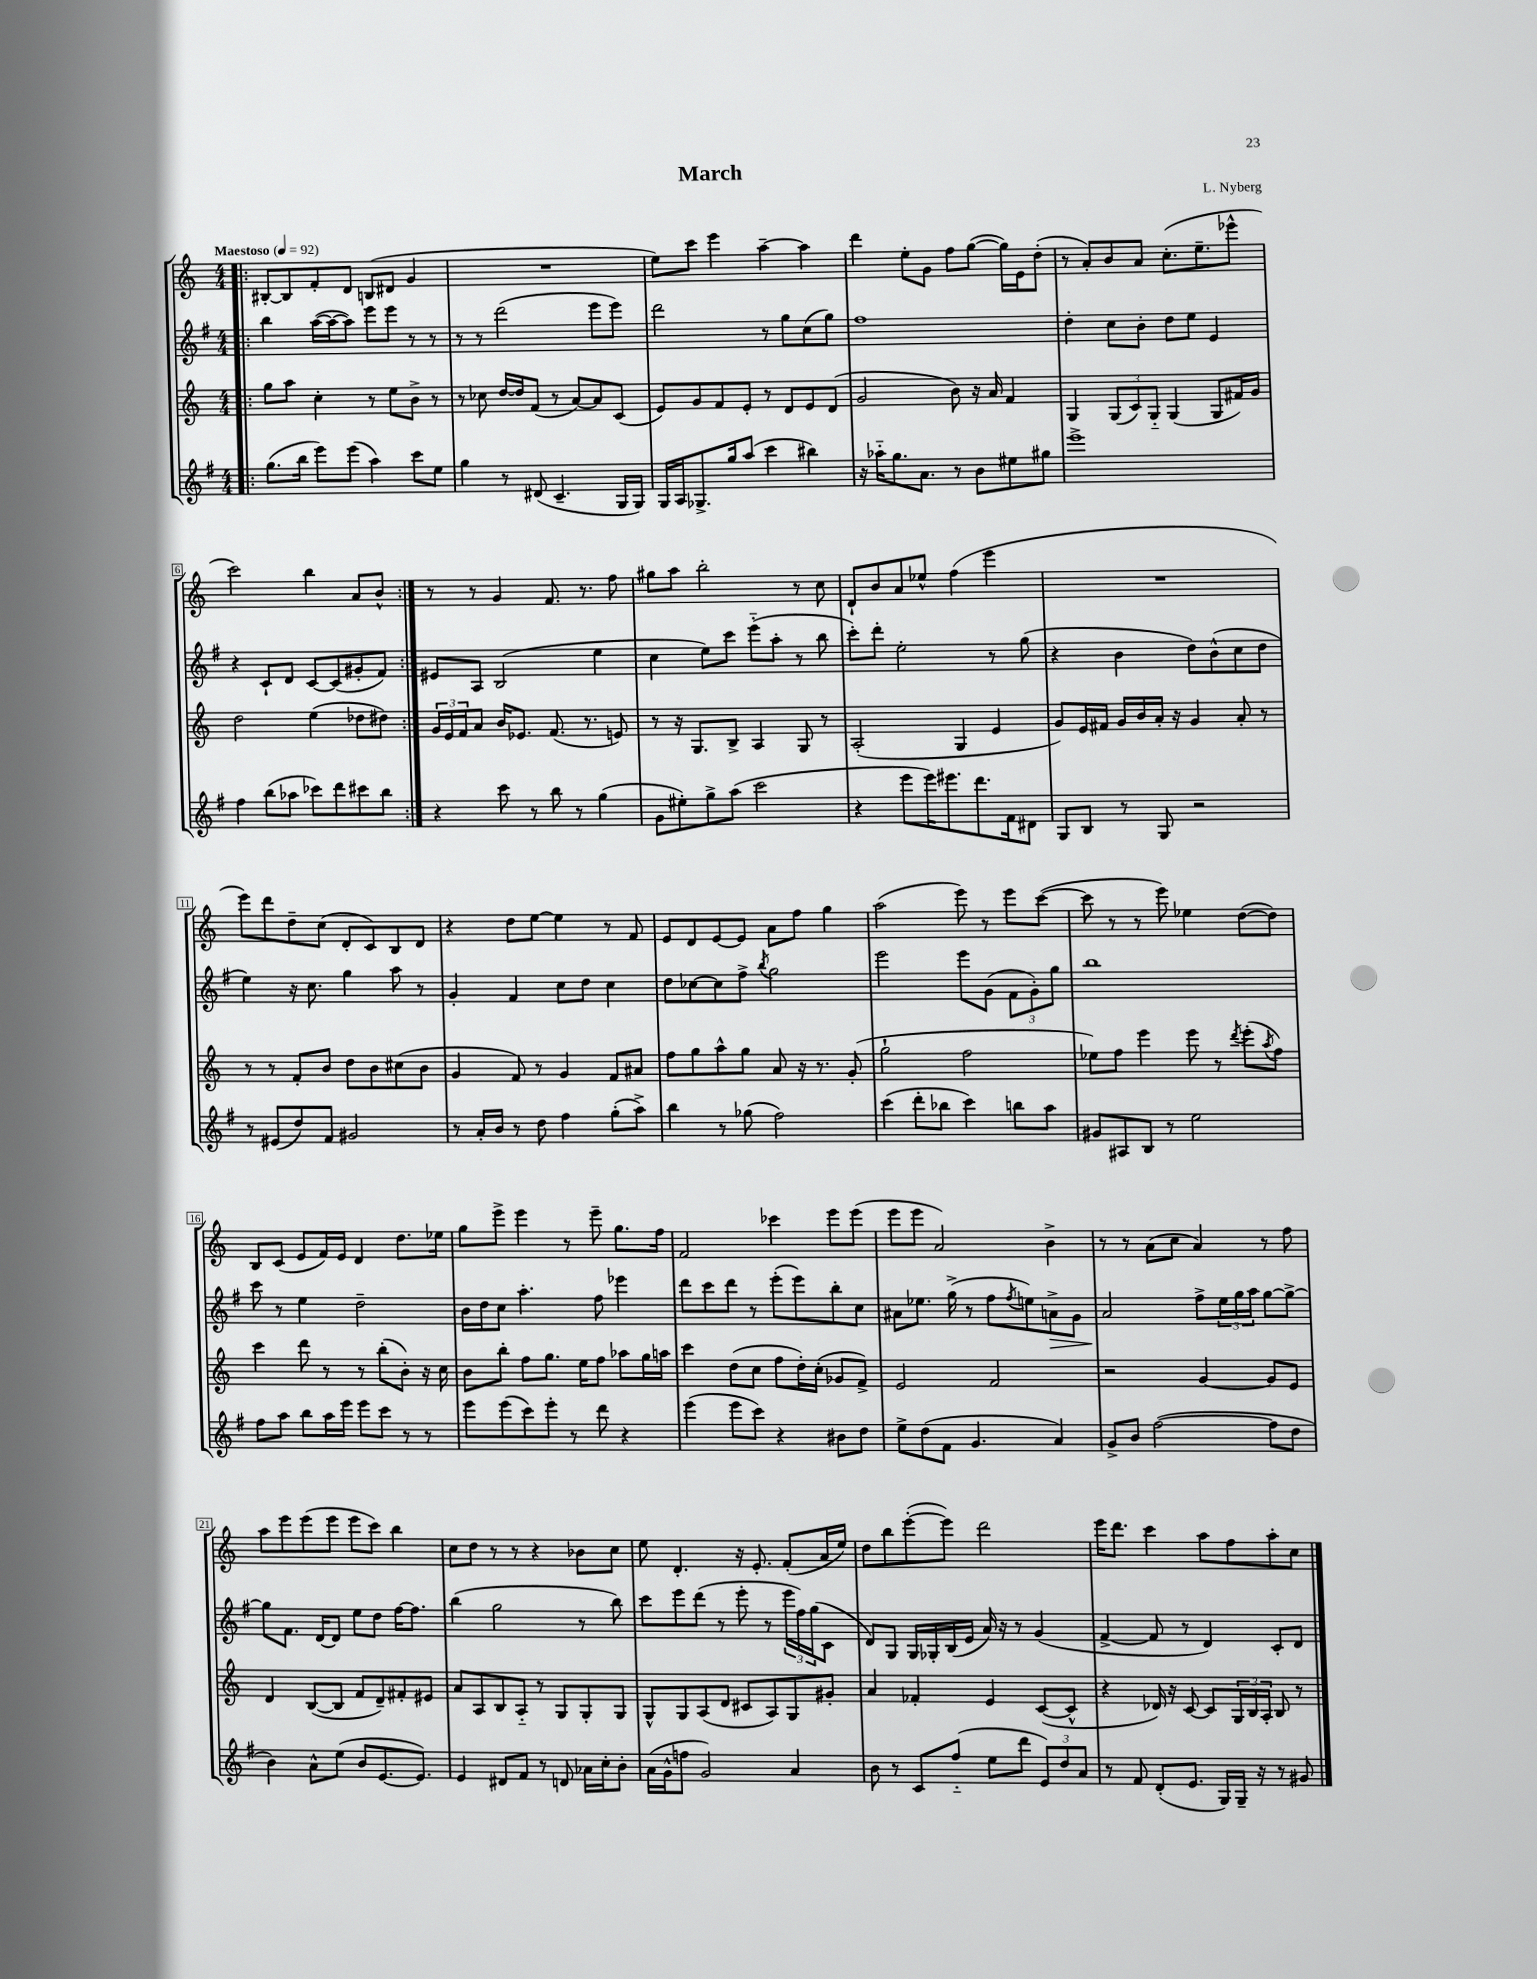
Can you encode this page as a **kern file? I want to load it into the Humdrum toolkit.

**kern	**kern	**kern	**kern
*staff4	*staff3	*staff2	*staff1
*clefG2	*clefG2	*clefG2	*clefG2
*k[f#]	*k[]	*k[f#]	*k[]
*M4/4	*M4/4	*M4/4	*M4/4
*MM92	*MM92	*MM92	*MM92
=!|:	=!|:	=!|:	=!|:
(8.gg	8gg	4bb	[8B#'
.	8aa	.	8B#]
16bb	.	.	.
8eee)	4cc'	([16aa	8f'
.	.	16aa_	.
(8eee	.	8aa])	8d
4aa)	8r	8eee	(8B
.	8ee	8eee	8d#
8ccc	8b^	8r	4g
8ee	8r	8r	.
=	=	=	=
4gg	8r	8r	1r
.	8cc-	8r	.
8r	[16dd	(2ddd	.
.	16dd]	.	.
(8d#	(8f	.	.
4.c~	8r	.	.
.	[8a)	.	.
.	8a]	8eee	.
16G	(8c	8eee)	.
16G)	.	.	.
=	=	=	=
16G	8e)	2ddd	8ee)
16A	.	.	.
8.G-^	8g	.	8ccc
.	8f	.	4eee
16gg	.	.	.
(8aa	8e'	.	.
4ccc	8r	8r	[4aa~
.	8d	8gg	.
4bb#)	8e	(8cc	4aa]
.	(8d	8gg)	.
=	=	=	=
16r	2g	1ff#	4ddd
16aa-'~	.	.	.
8.gg	.	.	.
.	.	.	8ee'
8.a	.	.	.
.	.	.	8g
8r	8b)	.	8ff
8b	16r	.	([8gg
.	16a	.	.
8ee#	4f	.	16gg])
.	.	.	16e
8gg#	.	.	(8dd'
=	=	=	=
1eee^	4G	4dd'	8r
.	.	.	8a')
.	(12G	8cc	8b
.	12c)	.	.
.	.	8b'	8a
.	12G'~	.	.
.	(4G	8dd	(8.cc'
.	.	8ee	.
.	.	.	8.ee~
.	8G	4e	.
.	16f#)	.	8eee-^^
.	16g	.	.
=	=	=	=
4ff#	2dd	4r	2ccc)
(8bb	.	8c`	.
8aa-	.	8d	.
8ccc-)	(4ee	[8c	4bb
8ddd	.	(8c]	.
8ccc#	8dd-	8g#'	8a
8bb	8dd#)	8f#)	8b^^
=:|!	=:|!	=:|!	=:|!
4r	24g	8e#	8r
.	24e	.	.
.	24f	.	.
.	8a	8A	8r
8ccc	16b	(2B	4g
.	8.e-	.	.
8r	.	.	.
8bb	(8.f	.	8.f
8r	.	.	.
.	8.r	.	8.r
(4gg	.	4ee	.
.	8e)	.	8ff
=	=	=	=
8g	8r	4cc	8gg#
8ee#')	16r	.	8aa
.	8.G	.	.
8gg^	.	8ee)	2bb'
(8aa	8B^	8ccc	.
2ccc	4A	(8eee'~	.
.	.	8aa'	.
.	8G	8r	8r
.	8r	8bb	8cc
=	=	=	=
4r	(2A'	8ccc')	8d`
.	.	8ddd'	8b
8eee	.	2ee'	8a
16eee)	.	.	8ee-^^
8.eee#	.	.	.
.	4G	.	(4ff
8.ddd	.	.	.
.	4e	8r	4eee
16f#	.	.	.
8d#	.	(8gg	.
=	=	=	=
8G	8g)	4r	1r
8B	16e	.	.
.	16f#	.	.
8r	16g	4b	.
.	16b	.	.
8G	16a'	.	.
.	16r	.	.
2r	4g	8dd)	.
.	.	(8b^^	.
.	8a'	8cc	.
.	8r	8dd	.
=	=	=	=
8r	8r	4ee)	8eee)
(8e#	8r	.	8ddd
8dd)	8f'	16r	8dd~
.	.	8.cc	.
8f#	8b	.	(8cc
2g#	8dd	4gg	8d'
.	8b	.	8c)
.	(8cc#	8aa	8B
.	8b	8r	8d
=	=	=	=
8r	4g	4g'	4r
16a'	.	.	.
16b	.	.	.
8r	8f)	4f#	8dd
8dd	8r	.	[8ee
4ff#	4g	8cc	4ee]
.	.	8dd	.
(8gg'	8f	4cc	8r
8aa^)	8a#	.	8f
=	=	=	=
4bb	8ff	8dd	8e
.	8gg	[8cc-	8d
8r	8aa^^	8cc-]	[8e
(8gg-	8gg	8ff#^	8e]
.	.	8qbb	.
2ff#)	8a	2gg	8a
.	16r	.	8ff
.	8.r	.	.
.	.	.	4gg
.	(8g'	.	.
=	=	=	=
(4ccc	2gg`	2eee	(2aa
8ddd'	.	.	.
8bb-	.	.	.
4ccc)	2ff	8eee	8eee)
.	.	(8g	8r
8bb	.	12f#	8eee
.	.	12g')	.
8aa	.	.	([8ccc
.	.	12gg	.
=	=	=	=
8g#	8ee-)	1bb	8ccc]
8A#	8ff	.	8r
8B	4eee	.	8r
8r	.	.	8eee)
2ee	8eee	.	4ee-
.	8r	.	.
.	8qddd	.	.
.	(8eee'	.	([8dd
.	8qaa	.	.
.	8ff)	.	8dd])
=	=	=	=
8ff#	4ccc	8ccc	8B
8aa	.	8r	(8c
8bb	8ddd	4ee	8e
16aa	8r	.	16f)
16eee	.	.	16e
8eee	8r	2dd~	4d
8ccc	(8bb'	.	.
8r	8b')	.	8.dd
8r	16r	.	.
.	16cc	.	16ee-
=	=	=	=
8eee	8b	16b	8gg
.	.	16dd	.
(8eee	8bb'	8cc	8eee^
8ccc)	8ff	4.aa'	4eee
8eee'	8.gg	.	.
8r	.	.	8r
.	16ee	.	.
8ddd	8ff	8ff#	8eee~
4r	8aa-	4eee-	8.gg
.	16gg	.	.
.	16aa	.	16ff
=	=	=	=
(4eee	4ccc	8ddd	2f
.	.	8ccc	.
8eee	(8dd	8ddd	.
8ccc)	8cc	8r	.
4r	8ff	(8eee'	4ccc-
.	16dd')	8eee)	.
.	(16cc'	.	.
8b#	8g-	8bb'	8eee
8dd	8f^)	8cc	(8eee
=	=	=	=
8ee^	2e	8a#	8eee
(8dd	.	8.ee-	8eee
8f#	.	.	2a)
.	.	(16gg^	.
4.g	.	8r	.
.	2f	8ff#	.
.	.	8qff#	.
.	.	8ee)	.
4a)	.	8a^	4b^
.	.	8g	.
=	=	=	=
8g^	2r	2a	8r
8b	.	.	8r
([2ff#	.	.	(8a
.	.	.	8cc
.	[4g	8ff#^	4a)
.	.	24ee	.
.	.	24gg	.
.	.	24aa	.
8ff#]	8g]	[8gg	8r
8dd	8e	8gg^_	8ff
=	=	=	=
4b)	4d	8gg]	8aa
.	.	8.f#	8eee
8a^^	([8B	.	(8eee
.	.	[16d	.
(8ee	8B]	8d]	8eee
8b	8f	8ee	8eee
[8.e	8d~)	8dd	8ccc)
.	8f#'	[16ff#	4bb
8.e])	.	8.ff#]	.
.	8e#	.	.
=	=	=	=
4e	8a	(4bb	8cc
.	8A	.	8dd
8d#	8B	2gg	8r
8f#	8A'~	.	8r
8r	8r	.	4r
8d	8G	.	.
16a-	8G'	8r	8b-
16cc'	.	.	.
8b'	8G	8bb)	8cc
=	=	=	=
(16a	8G^^	8ccc	8ee
16g^^	.	.	.
8ff	8G	8eee	4.d'
2g)	(8A	(8ddd	.
.	8d	8r	.
.	8c#	8eee'	16r
.	.	.	8.e'
.	8A)	8r	.
4a	8G	24eee	(8f'
.	.	24ff#)	.
.	.	(24gg	.
.	8g#'	8c	16a
.	.	.	16ee)
=	=	=	=
8b	4a	8d)	8dd
8r	.	8G	8bb
8c	4f-'	16G	([8eee'
.	.	16G-'	.
(8ff#'~	.	(16B	8eee])
.	.	16e	.
8ee	4e	16a)	2ddd
.	.	16r	.
8ddd	.	8r	.
12e)	([8c	(4g	.
12dd	.	.	.
.	8c^^]	.	.
12a	.	.	.
=	=	=	=
8r	4r	[4f#^	16eee
.	.	.	8.ddd
8f#	.	.	.
(8d'	16d-)	8f#]	4ccc
.	16r	.	.
8.e	[8c	8r	.
.	8c]	4d)	8aa
16G)	.	.	.
16G~	24G	.	8ff
.	24B	.	.
16r	.	.	.
.	24A'	.	.
8r	8B	8c'	8aa'
8g#	8r	8d	8cc
==	==	==	==
*-	*-	*-	*-
